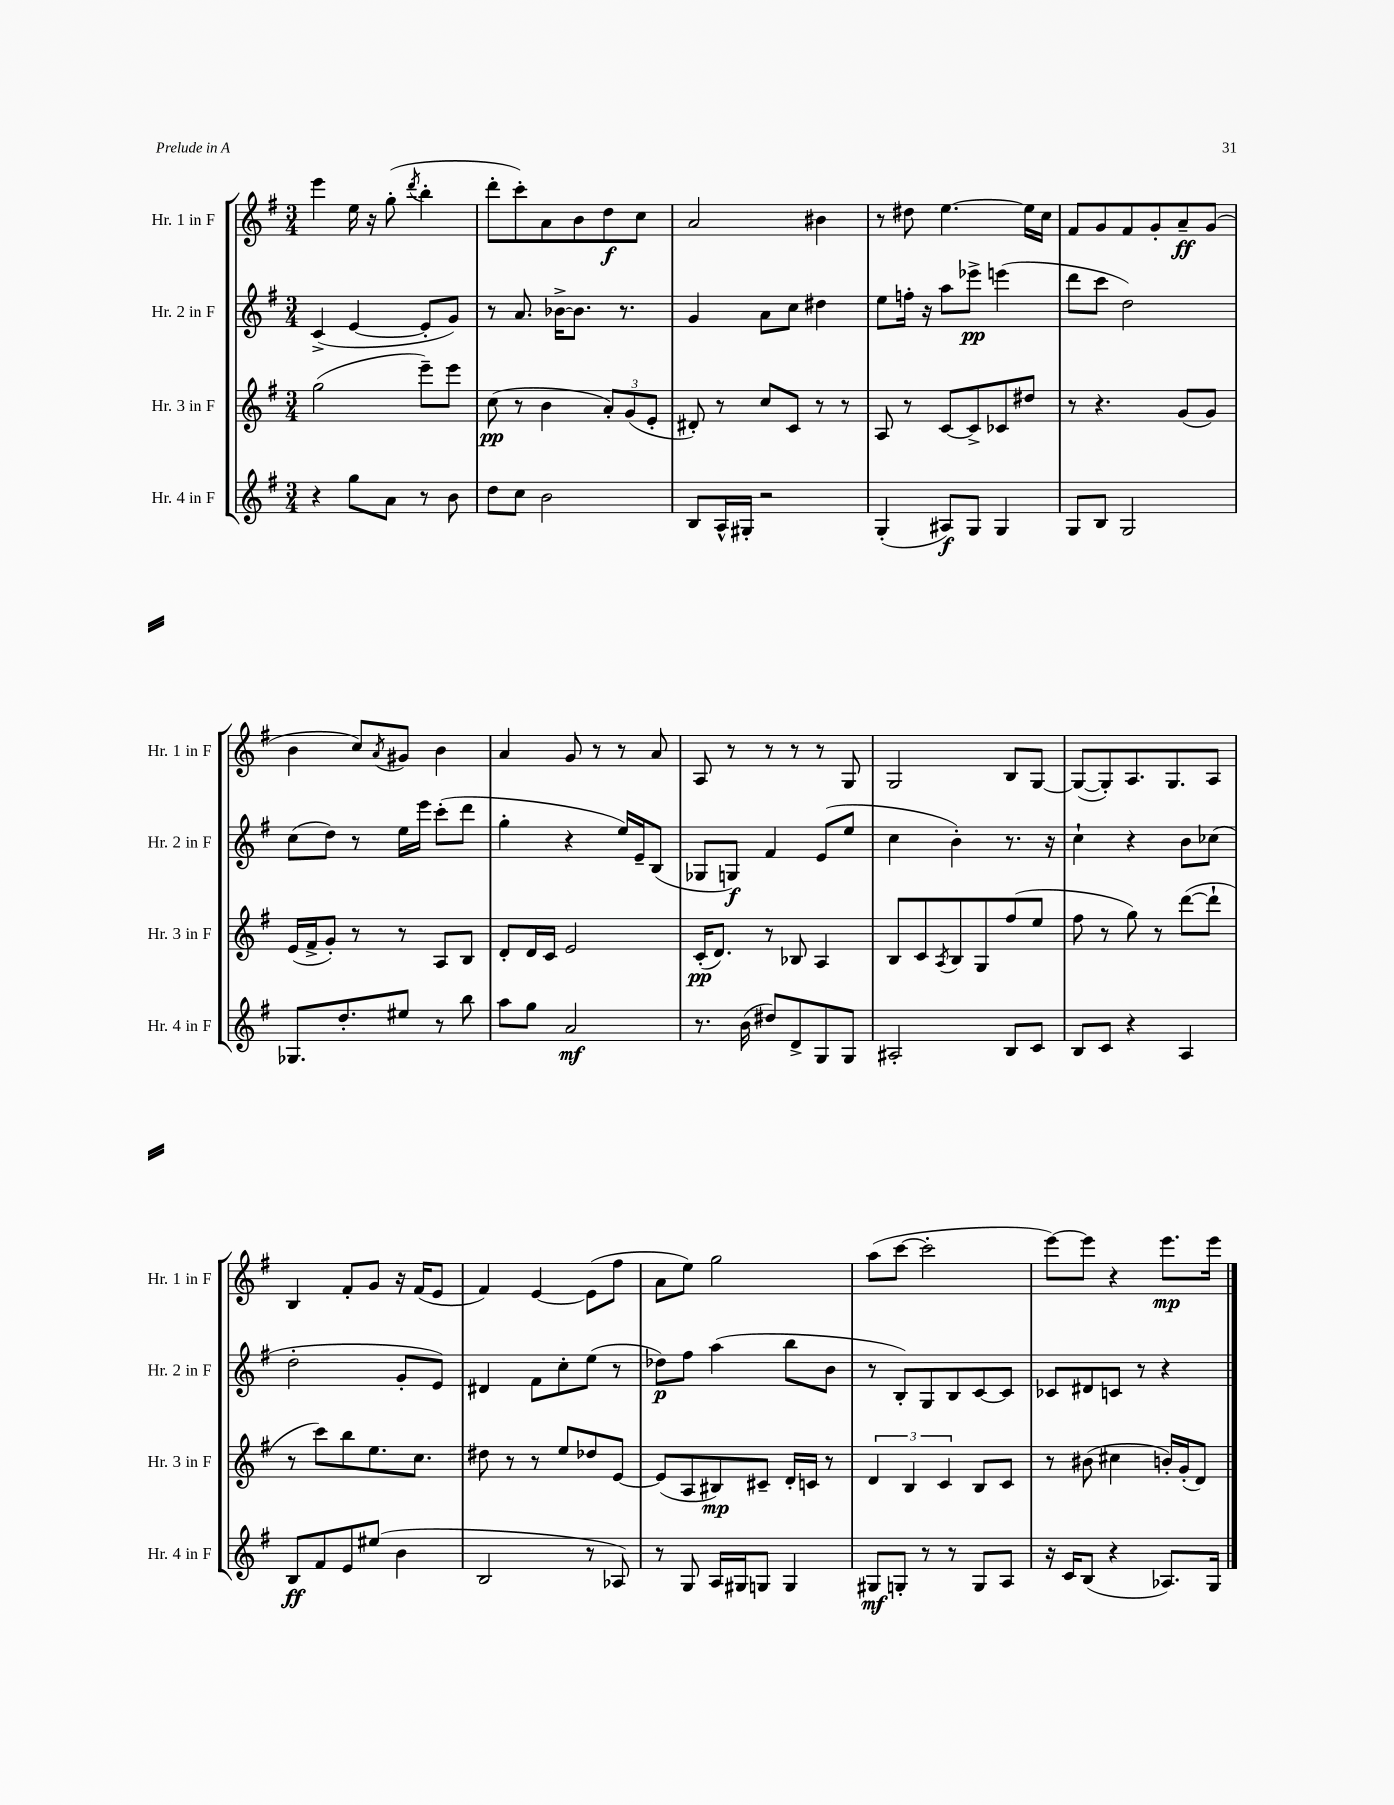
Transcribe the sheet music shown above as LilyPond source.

<<
\new StaffGroup <<
\new Staff = "s0" \with { instrumentName = "Hr. 1 in F" shortInstrumentName = "Hr. 1 in F" } {
    \clef treble \key g \major \numericTimeSignature \time 3/4
    e'''4 e''16 r16 g''8-.( \acciaccatura { d'''8 } b''4-. |
    d'''8-. c'''8-.) a'8 b'8 d''8\f c''8 |
    a'2 bis'4 |
    r8 dis''8 e''4.~ e''16 c''16 |
    fis'8 g'8 fis'8 g'8-. a'8--\ff g'8( |
    b'4 c''8) \acciaccatura { a'8 } gis'8 b'4 |
    a'4 g'8 r8 r8 a'8 |
    a8 r8 r8 r8 r8 g8 |
    g2 b8 g8~ |
    g8~( g8-.) a8. g8. a8 |
    b4 fis'8-. g'8 r16 fis'16( e'8 |
    fis'4) e'4~ e'8( fis''8 |
    a'8 e''8) g''2 |
    a''8( c'''8~ c'''2-. |
    e'''8~) e'''8 r4 e'''8.\mp e'''16 \bar "|." |
}
\new Staff = "s1" \with { instrumentName = "Hr. 2 in F" shortInstrumentName = "Hr. 2 in F" } {
    \clef treble \key g \major \numericTimeSignature \time 3/4
    c'4->( e'4~ e'8-. g'8) |
    r8 a'8. bes'16~-> bes'8. r8. |
    g'4 a'8 c''8 dis''4 |
    e''8 f''16-. r16 a''8 ees'''8->\pp e'''4( |
    d'''8 c'''8 d''2) |
    c''8( d''8) r8 e''16 e'''16 c'''8-.( d'''8 |
    g''4-. r4 e''16) e'16-- b8( |
    ges8 g8\f) fis'4 e'8( e''8 |
    c''4 b'4-.) r8. r16 |
    c''4-! r4 b'8 ces''8( |
    d''2-. g'8-. e'8) |
    dis'4 fis'8 c''8-. e''8( r8 |
    des''8\p) fis''8 a''4( b''8 b'8 |
    r8 b8-.) g8 b8 c'8~ c'8 |
    ces'8 dis'8 c'8 r8 r4 \bar "|." |
}
\new Staff = "s2" \with { instrumentName = "Hr. 3 in F" shortInstrumentName = "Hr. 3 in F" } {
    \clef treble \key g \major \numericTimeSignature \time 3/4
    g''2( e'''8--) e'''8 |
    c''8\pp( r8 b'4 \tuplet 3/2 { a'8-.) g'8( e'8-. } |
    dis'8-.) r8 c''8 c'8 r8 r8 |
    a8 r8 c'8~ c'8-> ces'8 dis''8 |
    r8 r4. g'8( g'8) |
    e'16( fis'16-> g'8-.) r8 r8 a8 b8 |
    d'8-. d'16 c'16 e'2 |
    c'16-.\pp( d'8.) r8 bes8 a4 |
    b8 c'8 \acciaccatura { a8 } b8 g8 fis''8( e''8 |
    fis''8 r8 g''8) r8 d'''8~( d'''8-! |
    r8 c'''8) b''8 e''8. c''8. |
    dis''8 r8 r8 e''8 des''8 e'8~ |
    e'8( a8 bis8\mp) cis'8-- d'16-. c'16 r8 |
    \tuplet 3/2 { d'4 b4 c'4 } b8 c'8 |
    r8 bis'8( cis''4 b'16-.) g'16-.( d'8) \bar "|." |
}
\new Staff = "s3" \with { instrumentName = "Hr. 4 in F" shortInstrumentName = "Hr. 4 in F" } {
    \clef treble \key g \major \numericTimeSignature \time 3/4
    r4 g''8 a'8 r8 b'8 |
    d''8 c''8 b'2 |
    b8 a16-^ gis16-. r2 |
    g4-.( ais8\f) g8 g4 |
    g8 b8 g2 |
    ges8. d''8.-. eis''8 r8 b''8 |
    a''8 g''8 a'2\mf |
    r8. b'16( dis''8) d'8-> g8 g8 |
    ais2-. b8 c'8 |
    b8 c'8 r4 a4 |
    b8\ff fis'8 e'8 eis''8( b'4 |
    b2 r8 aes8) |
    r8 g8 a16 gis16 g8 g4 |
    gis8\mf g8-. r8 r8 g8 a8 |
    r16 c'16 b8( r4 aes8.) g16 \bar "|." |
}
>>
>>
\layout { \context { \Score \remove "Bar_number_engraver" } }
